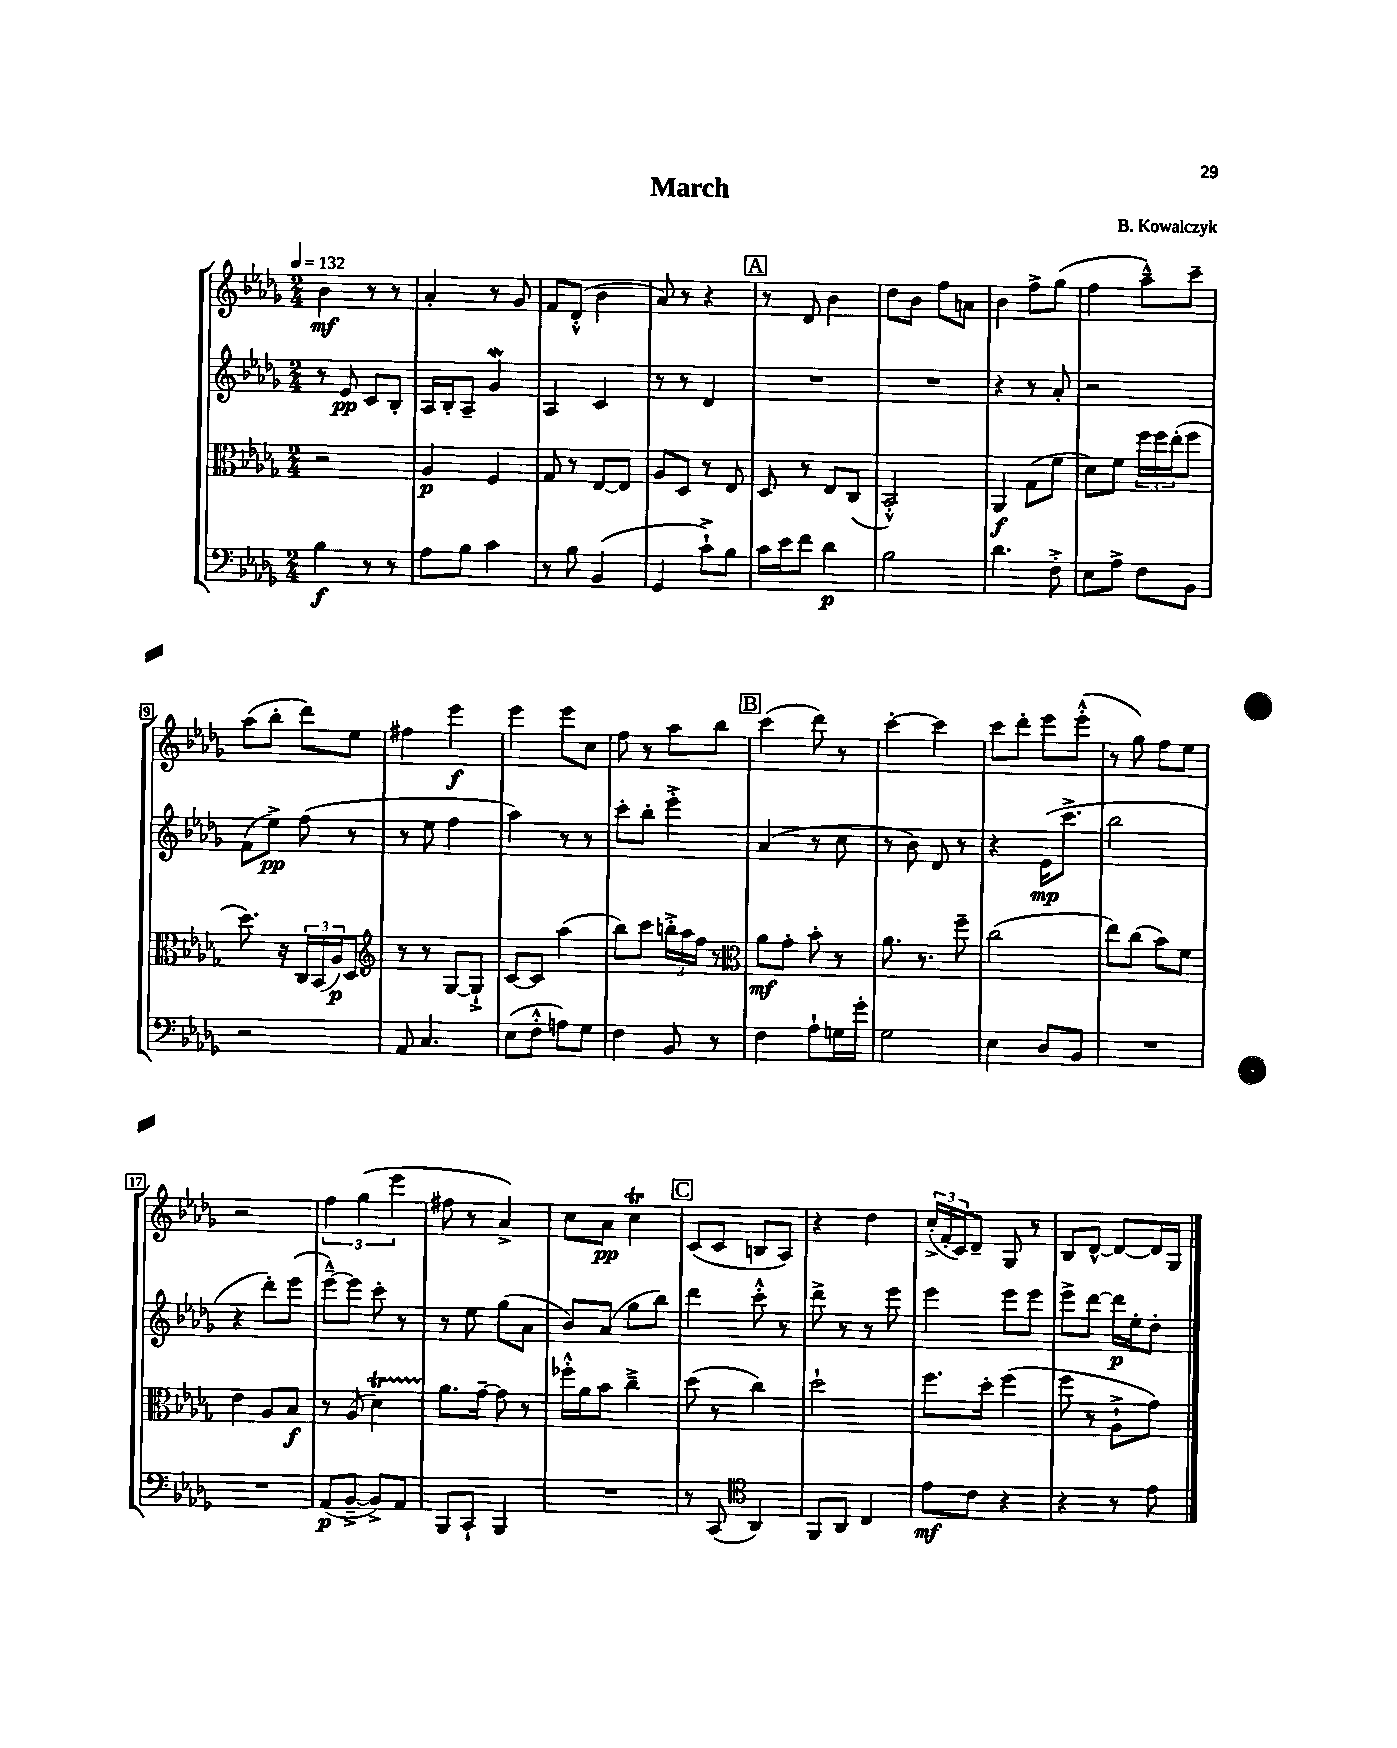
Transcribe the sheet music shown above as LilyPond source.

\header { title = "March" composer = "B. Kowalczyk" }
<<
\new StaffGroup <<
\new Staff = "s0" {
    \clef treble \key des \major \numericTimeSignature \time 2/4 \tempo 4 = 132
    bes'4\mf r8 r8 |
    aes'4-. r8 ges'8 |
    f'8 des'8-.-^( bes'4 |
    aes'8) r8 r4 |
    \mark \markup { \box "A" } r8 des'8 bes'4 |
    des''8 bes'8 f''8 a'8 |
    bes'4 f''8-> ges''8( |
    f''4 aes''8---^) c'''8-- |
    aes''8( bes''8-. des'''8) ees''8 |
    fis''4 ees'''4\f |
    ees'''4 ees'''8 c''8 |
    f''8 r8 aes''8 bes''8 |
    \mark \markup { \box "B" } c'''4( des'''8) r8 |
    c'''4~-. c'''4 |
    c'''8 des'''8-. ees'''8 ees'''8-.-^( |
    r8 ges''8) f''8 ees''8 |
    r2 |
    \tuplet 3/2 { f''4 ges''4( ees'''4 } |
    fis''8 r8 aes'4->) |
    c''8 aes'8\pp c''4\trill |
    \mark \markup { \box "C" } c'8( c'8 b8 aes8) |
    r4 des''4 |
    \tuplet 3/2 { c''16-.->( f'16-. c'16) } des'8-- ges8 r8 |
    bes8 des'8~-^ des'8~ des'16 ges16 \bar "|." |
}
\new Staff = "s1" {
    \clef treble \key des \major \numericTimeSignature \time 2/4
    r8 ees'8\pp c'8 bes8-. |
    aes16 bes16-. aes8-- ges'4\mordent |
    aes4 c'4 |
    r8 r8 des'4 |
    \mark \markup { \box "A" } R2 |
    R2 |
    r4 r8 aes'8-. |
    r2 |
    f'8( ees''8->\pp) f''8( r8 |
    r8 ees''8 f''4 |
    aes''4) r8 r8 |
    c'''8-. bes''8-. ees'''4-.-> |
    \mark \markup { \box "B" } aes'4( r8 c''8 |
    r8 bes'8) des'8 r8 |
    r4 ees'16\mp( c'''8.-> |
    bes''2 |
    r4 des'''8-.) ees'''8( |
    ees'''8~---^) ees'''8 c'''8-. r8 |
    r8 ees''8 ges''8( aes'8 |
    bes'8) aes'8( ges''8 bes''8) |
    \mark \markup { \box "C" } des'''4 c'''8-.-^ r8 |
    des'''8-> r8 r8 ees'''8 |
    ees'''4 ees'''8 ees'''8 |
    ees'''8-> des'''8~ des'''16\p ees''16-. des''8-. \bar "|." |
}
\new Staff = "s2" {
    \clef alto \key des \major \numericTimeSignature \time 2/4
    r2 |
    aes4\p f4 |
    ges8 r8 ees8~ ees8 |
    aes8 des8 r8 ees8 |
    \mark \markup { \box "A" } des8 r8 ees8 c8( |
    bes,2-.-^) |
    aes,4\f ges8( f'8 |
    des'8) f'8 \tuplet 3/2 { f''16 f''16 ees''16-.( } f''8 |
    des''8.) r16 \tuplet 3/2 { c16 bes,16( aes16\p) } des8 |
    \clef treble r8 r8 ges8~ ges8-!-> |
    c'8~ c'8 aes''4( |
    bes''8) c'''8 \tuplet 3/2 { b''16-.-> aes''16 f''16 } r8 |
    \mark \markup { \box "B" } \clef alto aes'8\mf ges'8-. bes'8-. r8 |
    aes'8. r8. f''8-- |
    c''2( |
    ees''8) c''8( bes'8) f'8 |
    ees'4 aes8 bes8\f |
    r8 aes8( des'4\startTrillSpan) |
    aes'8.\stopTrillSpan ges'16~-- ges'8 r8 |
    fes''16-.-^ aes'16 bes'8 c''4---> |
    \mark \markup { \box "C" } des''8( r8 c''4) |
    des''2-! |
    f''8. des''16-. f''4( |
    f''8 r8 aes8-!-> ges'8) \bar "|." |
}
\new Staff = "s3" {
    \clef bass \key des \major \numericTimeSignature \time 2/4
    bes4\f r8 r8 |
    aes8 bes8 c'4 |
    r8 bes8 bes,4( |
    ges,4 c'8-!->) bes8 |
    \mark \markup { \box "A" } c'16 ees'16 f'8 des'4\p |
    bes2 |
    des'4. f8-.-> |
    ees8 aes8-> f8 bes,8 |
    r2 |
    aes,8 c4. |
    ees8( f8-.-^ a8) ges8 |
    f4 bes,8 r8 |
    \mark \markup { \box "B" } f4 aes8-! g16 ges'16-. |
    ges2 |
    ees4 des8 bes,8 |
    R2 |
    R2 |
    aes,8\p( bes,8~---> bes,8->) aes,8 |
    bes,,8 c,8-! bes,,4 |
    R2 |
    \mark \markup { \box "C" } r8 c,8( \clef tenor aes,4) |
    f,8 aes,8 c4 |
    ees'8\mf c'8 r4 |
    r4 r8 ees'8 \bar "|." |
}
>>
>>
\layout { \context { \Score \override BarNumber.stencil = #(make-stencil-boxer 0.1 0.3 ly:text-interface::print) } }
